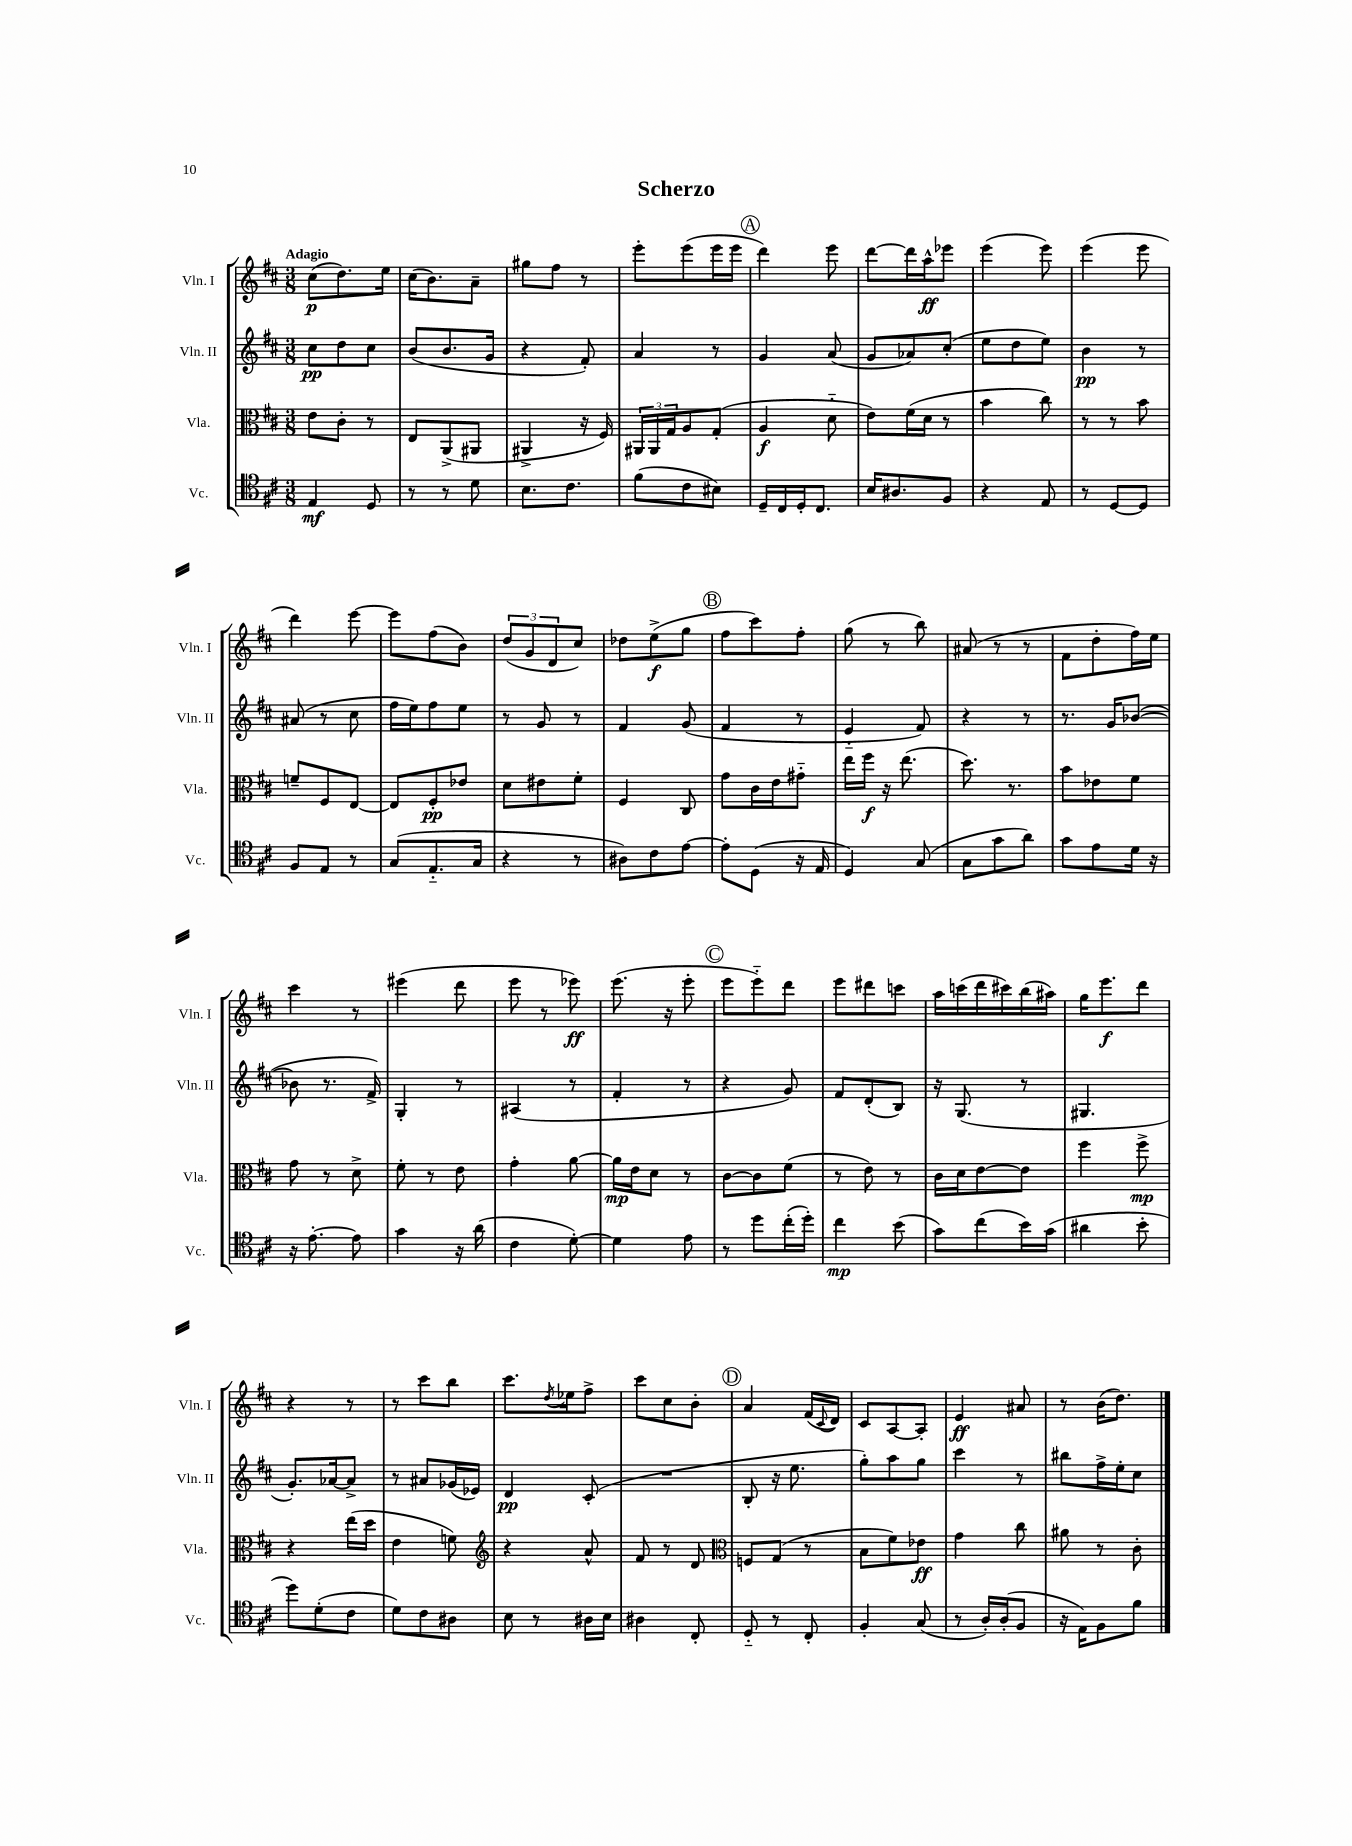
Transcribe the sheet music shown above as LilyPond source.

\header { title = "Scherzo" }
<<
\new StaffGroup <<
\new Staff = "s0" \with { instrumentName = "Vln. I" shortInstrumentName = "Vln. I" } {
    \clef treble \key d \major \numericTimeSignature \time 3/8 \tempo "Adagio"
    cis''8\p( d''8.) e''16 |
    cis''16( b'8.) a'8-- |
    gis''8 fis''8 r8 |
    e'''8-. e'''8( e'''16 e'''16 |
    \mark \markup { \circle "A" } d'''4) e'''8 |
    d'''8~ d'''16 a''16-^\ff ees'''8 |
    e'''4( e'''8) |
    e'''4( e'''8 |
    d'''4) e'''8~ |
    e'''8 fis''8( b'8) |
    \tuplet 3/2 { d''8( g'8 d'8 } cis''8) |
    des''8 e''8->\f( g''8 |
    \mark \markup { \circle "B" } fis''8 cis'''8) fis''8-. |
    g''8( r8 b''8) |
    ais'8( r8 r8 |
    fis'8 d''8-. fis''16) e''16 |
    cis'''4 r8 |
    eis'''4( d'''8 |
    e'''8 r8 ees'''8\ff) |
    e'''8.( r16 e'''8-. |
    \mark \markup { \circle "C" } e'''8 e'''8-_) d'''8 |
    e'''8 dis'''8 c'''8 |
    a''16 c'''16( d'''16 cis'''16) b''16( ais''16) |
    g''16 e'''8.\f d'''8 |
    r4 r8 |
    r8 cis'''8 b''8 |
    cis'''8. \acciaccatura { d''8 } ees''16 fis''8-> |
    cis'''8 cis''8 b'8-. |
    \mark \markup { \circle "D" } a'4 fis'16( \appoggiatura { cis'8 } d'16) |
    cis'8 a8~ a8-. |
    e'4\ff ais'8 |
    r8 b'16( d''8.) \bar "|." |
}
\new Staff = "s1" \with { instrumentName = "Vln. II" shortInstrumentName = "Vln. II" } {
    \clef treble \key d \major \numericTimeSignature \time 3/8
    cis''8\pp d''8 cis''8 |
    b'8( b'8. g'16 |
    r4 fis'8-.) |
    a'4 r8 |
    \mark \markup { \circle "A" } g'4 a'8( |
    g'8 aes'8) cis''8-.( |
    e''8 d''8 e''8) |
    b'4\pp r8 |
    ais'8( r8 cis''8 |
    fis''16 e''16) fis''8 e''8 |
    r8 g'8 r8 |
    fis'4 g'8( |
    \mark \markup { \circle "B" } fis'4 r8 |
    e'4-_ fis'8) |
    r4 r8 |
    r8. g'16 bes'8~( |
    bes'8 r8. fis'16->) |
    g4-. r8 |
    ais4( r8 |
    fis'4-. r8 |
    \mark \markup { \circle "C" } r4 g'8) |
    fis'8 d'8-.( b8) |
    r16 g8.( r8 |
    gis4. |
    g'8.-.) aes'16~ aes'8-> |
    r8 ais'8 ges'16( ees'16) |
    d'4\pp cis'8-.( |
    R4. |
    \mark \markup { \circle "D" } b8-. r16 e''8. |
    g''8-.) a''8 g''8 |
    cis'''4 r8 |
    bis''8 fis''16-> e''16-. cis''8 \bar "|." |
}
\new Staff = "s2" \with { instrumentName = "Vla." shortInstrumentName = "Vla." } {
    \clef alto \key d \major \numericTimeSignature \time 3/8
    e'8 cis'8-. r8 |
    e8 a,8->( ais,8 |
    ais,4-> r16 fis16) |
    \tuplet 3/2 { ais,16 ais,16 g16 } a8 g8-.( |
    \mark \markup { \circle "A" } a4\f d'8-_ |
    e'8) fis'16( d'16 r8 |
    b'4 cis''8) |
    r8 r8 b'8 |
    f'8-- fis8 e8~ |
    e8 fis8-.\pp ees'8 |
    d'8 eis'8 fis'8-. |
    fis4 cis8 |
    \mark \markup { \circle "B" } g'8 cis'16 e'16 gis'8-_ |
    e''16 fis''16\f r16 e''8.( |
    d''8.) r8. |
    b'8 ees'8 fis'8 |
    g'8 r8 d'8-> |
    fis'8-. r8 e'8 |
    g'4-. a'8~ |
    a'16\mp e'16 d'8 r8 |
    \mark \markup { \circle "C" } cis'8~ cis'8 fis'8( |
    r8 e'8) r8 |
    cis'16 d'16 e'8~ e'8 |
    fis''4 fis''8->\mp |
    r4 e''16( d''16 |
    e'4 f'8) |
    \clef treble r4 a'8-^ |
    fis'8 r8 d'8 |
    \mark \markup { \circle "D" } \clef alto f8 g8( r8 |
    b8 fis'8) ees'8\ff |
    g'4 cis''8 |
    ais'8 r8 cis'8-. \bar "|." |
}
\new Staff = "s3" \with { instrumentName = "Vc." shortInstrumentName = "Vc." } {
    \clef tenor \key d \major \numericTimeSignature \time 3/8
    e4\mf d8 |
    r8 r8 d'8 |
    b8. cis'8. |
    fis'8( cis'8 bis8) |
    \mark \markup { \circle "A" } d16-- cis16 d16-. cis8. |
    b16 ais8. fis8 |
    r4 e8 |
    r8 d8~ d8 |
    fis8 e8 r8 |
    g8( e8.-_ g16 |
    r4 r8 |
    ais8) cis'8 e'8~ |
    \mark \markup { \circle "B" } e'8-. d8( r16 e16 |
    d4) g8( |
    g8 g'8 a'8) |
    g'8 e'8 d'16 r16 |
    r16 e'8.~-. e'8 |
    g'4 r16 a'16( |
    cis'4 d'8~-.) |
    d'4 e'8 |
    \mark \markup { \circle "C" } r8 d''8 cis''16-.( d''16-.) |
    cis''4\mp b'8( |
    g'8) cis''8( b'16) g'16( |
    ais'4 b'8-. |
    d''8) d'8-.( cis'8 |
    d'8) cis'8 ais8 |
    b8 r8 ais16 b16 |
    ais4 cis8-. |
    \mark \markup { \circle "D" } d8-_ r8 cis8-. |
    fis4-. g8( |
    r8 a16-.) a16-.( fis8 |
    r16 e16) fis8 fis'8 \bar "|." |
}
>>
>>
\layout { \context { \Score \remove "Bar_number_engraver" } }
